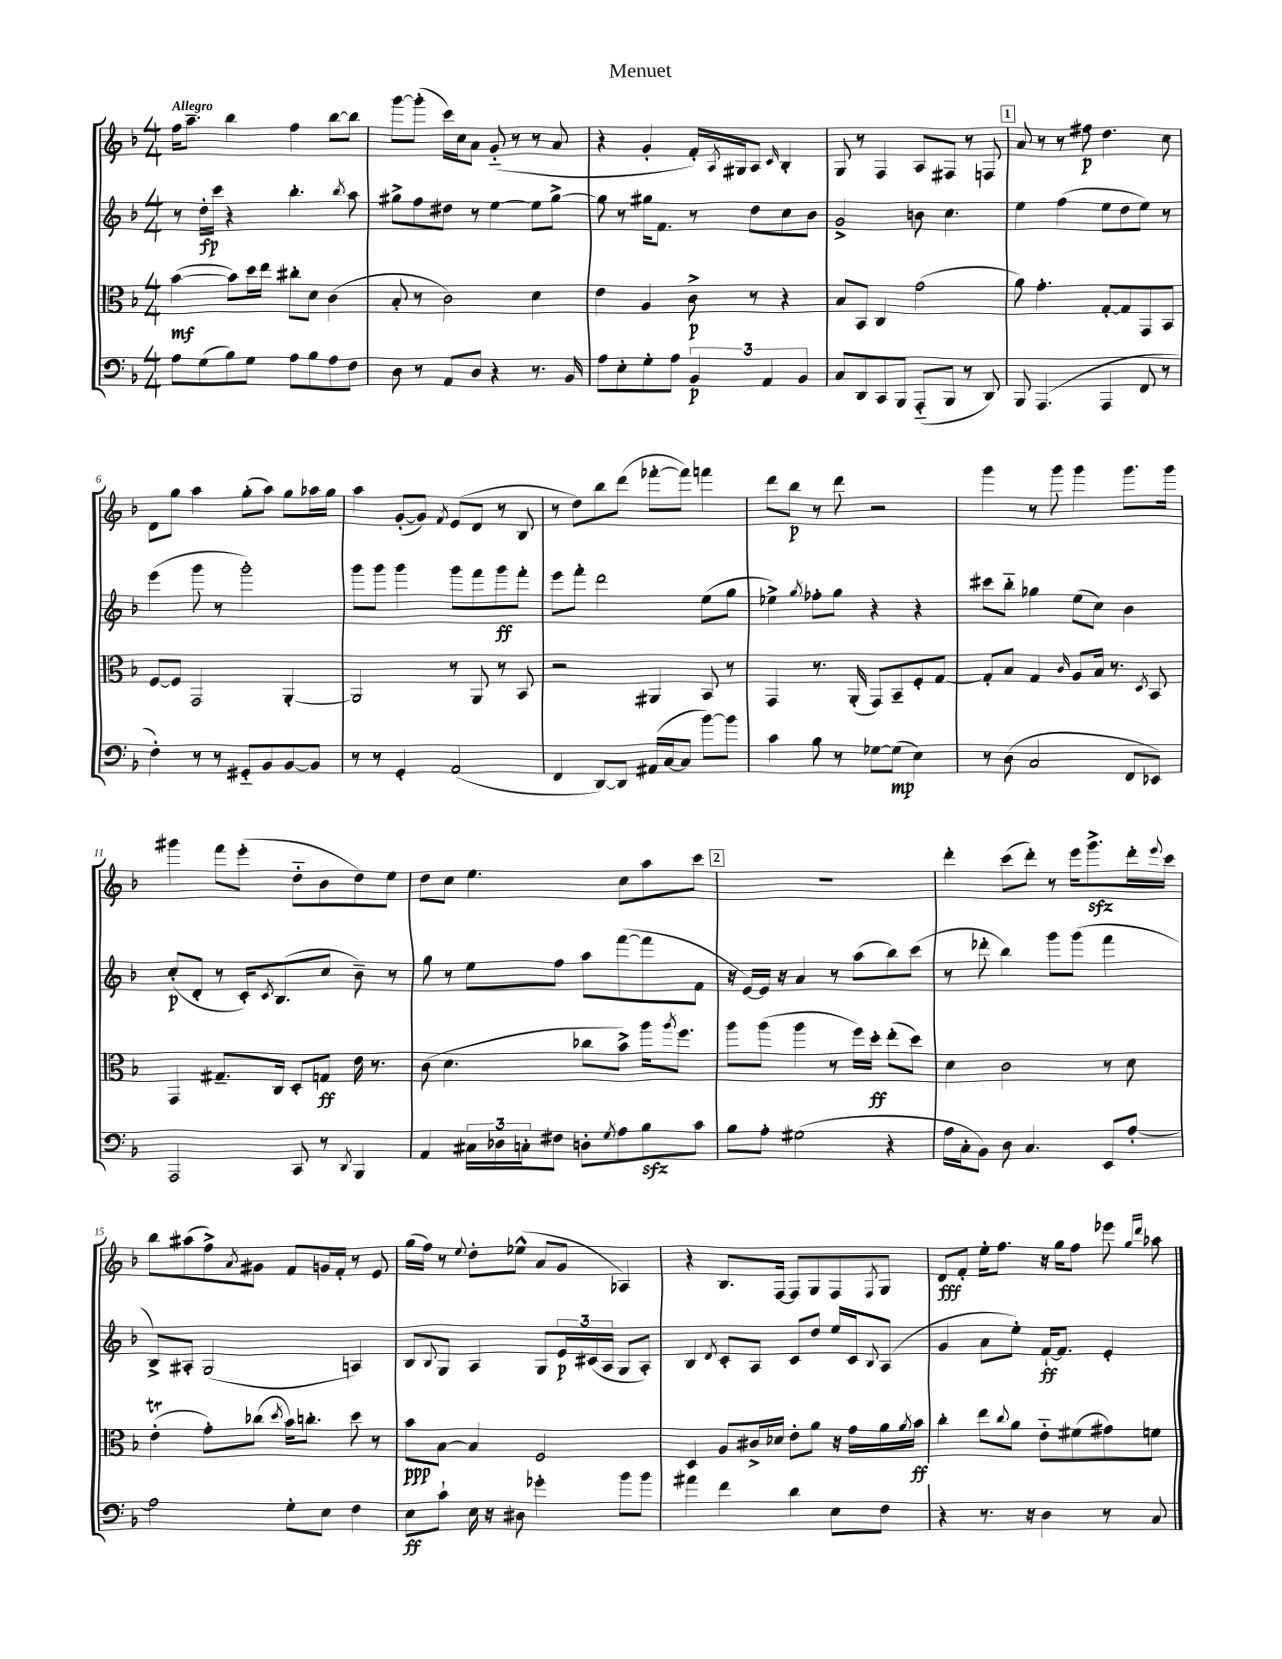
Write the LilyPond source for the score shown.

\header { title = "Menuet" }
<<
\new StaffGroup <<
\new Staff = "s0" {
    \clef treble \key f \major \numericTimeSignature \time 4/4 \tempo "Allegro"
    f''16 a''8.-- bes''4 f''4 bes''8~ bes''8 |
    g'''8~ g'''8-.( c'''16) c''16 a'8 g'8-_( r8 r8 a'8 |
    r4 g'4-. f'16-.) \acciaccatura { a8 } gis16 a8 \grace { c'16 } bes4-. |
    g8 r8 f4 a8 fis8 r8 f8 |
    \mark \markup { \box "1" } a'8 r8 r8 fis''8\p d''4. c''8 |
    d'8 g''8 a''4 g''8-.( a''8) g''8 aes''16 g''16 |
    a''4 g'8~-.( g'8) \acciaccatura { f'8 } e'8( d'8 r8 bes8 |
    r8 d''8) bes''8 d'''8( fes'''8~-. fes'''8) f'''4 |
    d'''8 bes''8\p r8 d'''8 r2 |
    g'''4 r8 g'''8 g'''4 g'''8. g'''16 |
    gis'''4 f'''8 e'''8-.( d''8-_ bes'8 d''8) e''8 |
    d''8 c''8 e''4. c''8 a''8 c'''8 |
    \mark \markup { \box "2" } R1 |
    d'''4-. c'''8( d'''8-.) r8 e'''16 g'''8.->\sfz d'''16-. \appoggiatura { e'''8 } c'''16 |
    bes''8 ais''8( f''8->) \acciaccatura { a'8 } gis'8 f'8 g'16 f'16-. r8 e'8 |
    g''16( f''16) r8 \appoggiatura { e''8 } d''8-. ees''8-^( a'8 g'8 aes4) |
    r4 bes8. f16~ f8 g8 f8 \acciaccatura { f8 } g8 |
    d'8\fff f'8-. e''16-. f''8. r16 g''16 f''8 ees'''8 \grace { g''16 d'''16 } aes''8 \bar "|." |
}
\new Staff = "s1" {
    \clef treble \key f \major \numericTimeSignature \time 4/4
    r8 d''16-.\fp c'''16 r4 bes''4.-. \acciaccatura { bes''8 } a''8 |
    gis''8-> f''8 dis''8 r8 e''4~ e''8 gis''8~-> |
    gis''8 r8 gis''16 f'8. r8 d''8 c''8 bes'8 |
    g'2-> b'8 c''4. |
    \mark \markup { \box "1" } e''4 f''4( e''8 d''8 e''8) r8 |
    e'''4( g'''8 r8 g'''2-.) |
    g'''8 g'''8 g'''4 g'''8 f'''8 g'''8\ff f'''8-. |
    e'''8 f'''8-. d'''2 e''8( g''8 |
    ees''4->) \acciaccatura { g''8 } fes''8-. g''8 r4 r4 |
    cis'''8 bes''8-_ ges''4 e''8( c''8) bes'4 |
    c''8-.\p( d'8-. r8 c'16-.) \acciaccatura { c'8 } bes8.( c''8 bes'8--) r8 |
    g''8 r8 e''8 f''8 a''8 f'''8~( f'''8 f'8 |
    \mark \markup { \box "2" } r16 e'16~) e'16 r16 a'4 r8 a''8( bes''8) c'''8( |
    r8 des'''8-. bes''4) g'''8 g'''8( f'''4 |
    bes8->) ais8-. g2( a4) |
    bes8 \appoggiatura { bes8 } g8 a4 g8 \tuplet 3/2 { e'16\p cis'16( a16 } g8 a8-.) |
    bes4 \acciaccatura { d'8 } c'8-. a8 c'8 d''8 e''16 c'16 \appoggiatura { bes8 } a8( |
    g'4 a'8 e''8-.) f'16~-!\ff f'8. e'4-. \bar "|." |
}
\new Staff = "s2" {
    \clef alto \key f \major \numericTimeSignature \time 4/4
    bes'4~\mf( bes'8) d''16 e''16 cis''8-. d'8 c'4( |
    bes8-. r8 c'2) d'4 |
    e'4 a4 c'8->\p r8 r4 |
    bes8 bes,8 c4 g'2( |
    \mark \markup { \box "1" } a'8) g'4.-. g8~-. g8 g,8 bes,8 |
    f8~ f8 g,2 a,4~-. |
    a,2 r8 a,8 r8 bes,8 |
    r2 ais,4 bes,8 r8 |
    g,4 r8. a,16-.( g,8) bes,8-- f8-. g8~ |
    g8-. bes8 g4 \grace { c'16 } a8 bes16 r8. \acciaccatura { d8 } bes,8 |
    g,4 gis8.-- c16 d8-. g8\ff e'16 r8. |
    c'8( d'4. ces''8 bes'8->) a''16 \acciaccatura { a''8 } f''8. |
    \mark \markup { \box "2" } a''8 a''8( a''4 r8 f''16) d''16-.\ff e''8-.( d''8) |
    d'4 c'2 r8 d'8 |
    e'4-.\trill( g'8-.) ces''8( \acciaccatura { d''8 } bes'16) c''8.-. d''8 r8 |
    bes'8\ppp bes8~ bes4 f2 |
    d4 a8 cis'16-> des'16 e'8-. a'8 r16 g'16 a'16 \acciaccatura { a'8 } bes'16\ff |
    c''4-. e''8 \appoggiatura { c''8 } a'8 e'8-_ fis'8( gis'8) f'8 \bar "|." |
}
\new Staff = "s3" {
    \clef bass \key f \major \numericTimeSignature \time 4/4
    a8 g8( bes8) g8 a8 bes8 a8 f8 |
    d8 r8 a,8 d8 r4 r8. bes,16 |
    a8 e8-. g8-. a8 \tuplet 3/2 { bes,4\p a,4 bes,4 } |
    c8 d,8 c,8 bes,,8 a,,8-_( bes,,8 r8 d,8) |
    \mark \markup { \box "1" } bes,,8 a,,4.( a,,4 f,8 r8 |
    f4-.) r8 r8 gis,8-_ bes,8 bes,8~ bes,8 |
    r8 r8 g,4-. a,2( |
    f,4 d,8~) d,8 ais,16( c16~ c8 bes'8~) bes'8 |
    c'4 bes8 r8 ges8~ ges8\mp( e4) |
    r8 d8( c2 f,8 ees,8) |
    a,,2 c,8 r8 \acciaccatura { d,8 } bes,,4 |
    a,4 \tuplet 3/2 { cis16 des16 c16-. } fis8 d8-. \acciaccatura { g8 } a8 bes8\sfz c'8 |
    \mark \markup { \box "2" } bes8 a8-. gis2( r4 |
    a16 c16-. bes,8) d8 c4. e,8 a8~-. |
    a2 g8-. e8 f4 |
    e8\ff c'8-! e16 r16 dis8 ges'4-. bes'8 bes'8 |
    ais'4 f'4 d'4 e8 f8 |
    r4 r8. r16 d4 r8 c8 \bar "|." |
}
>>
>>
